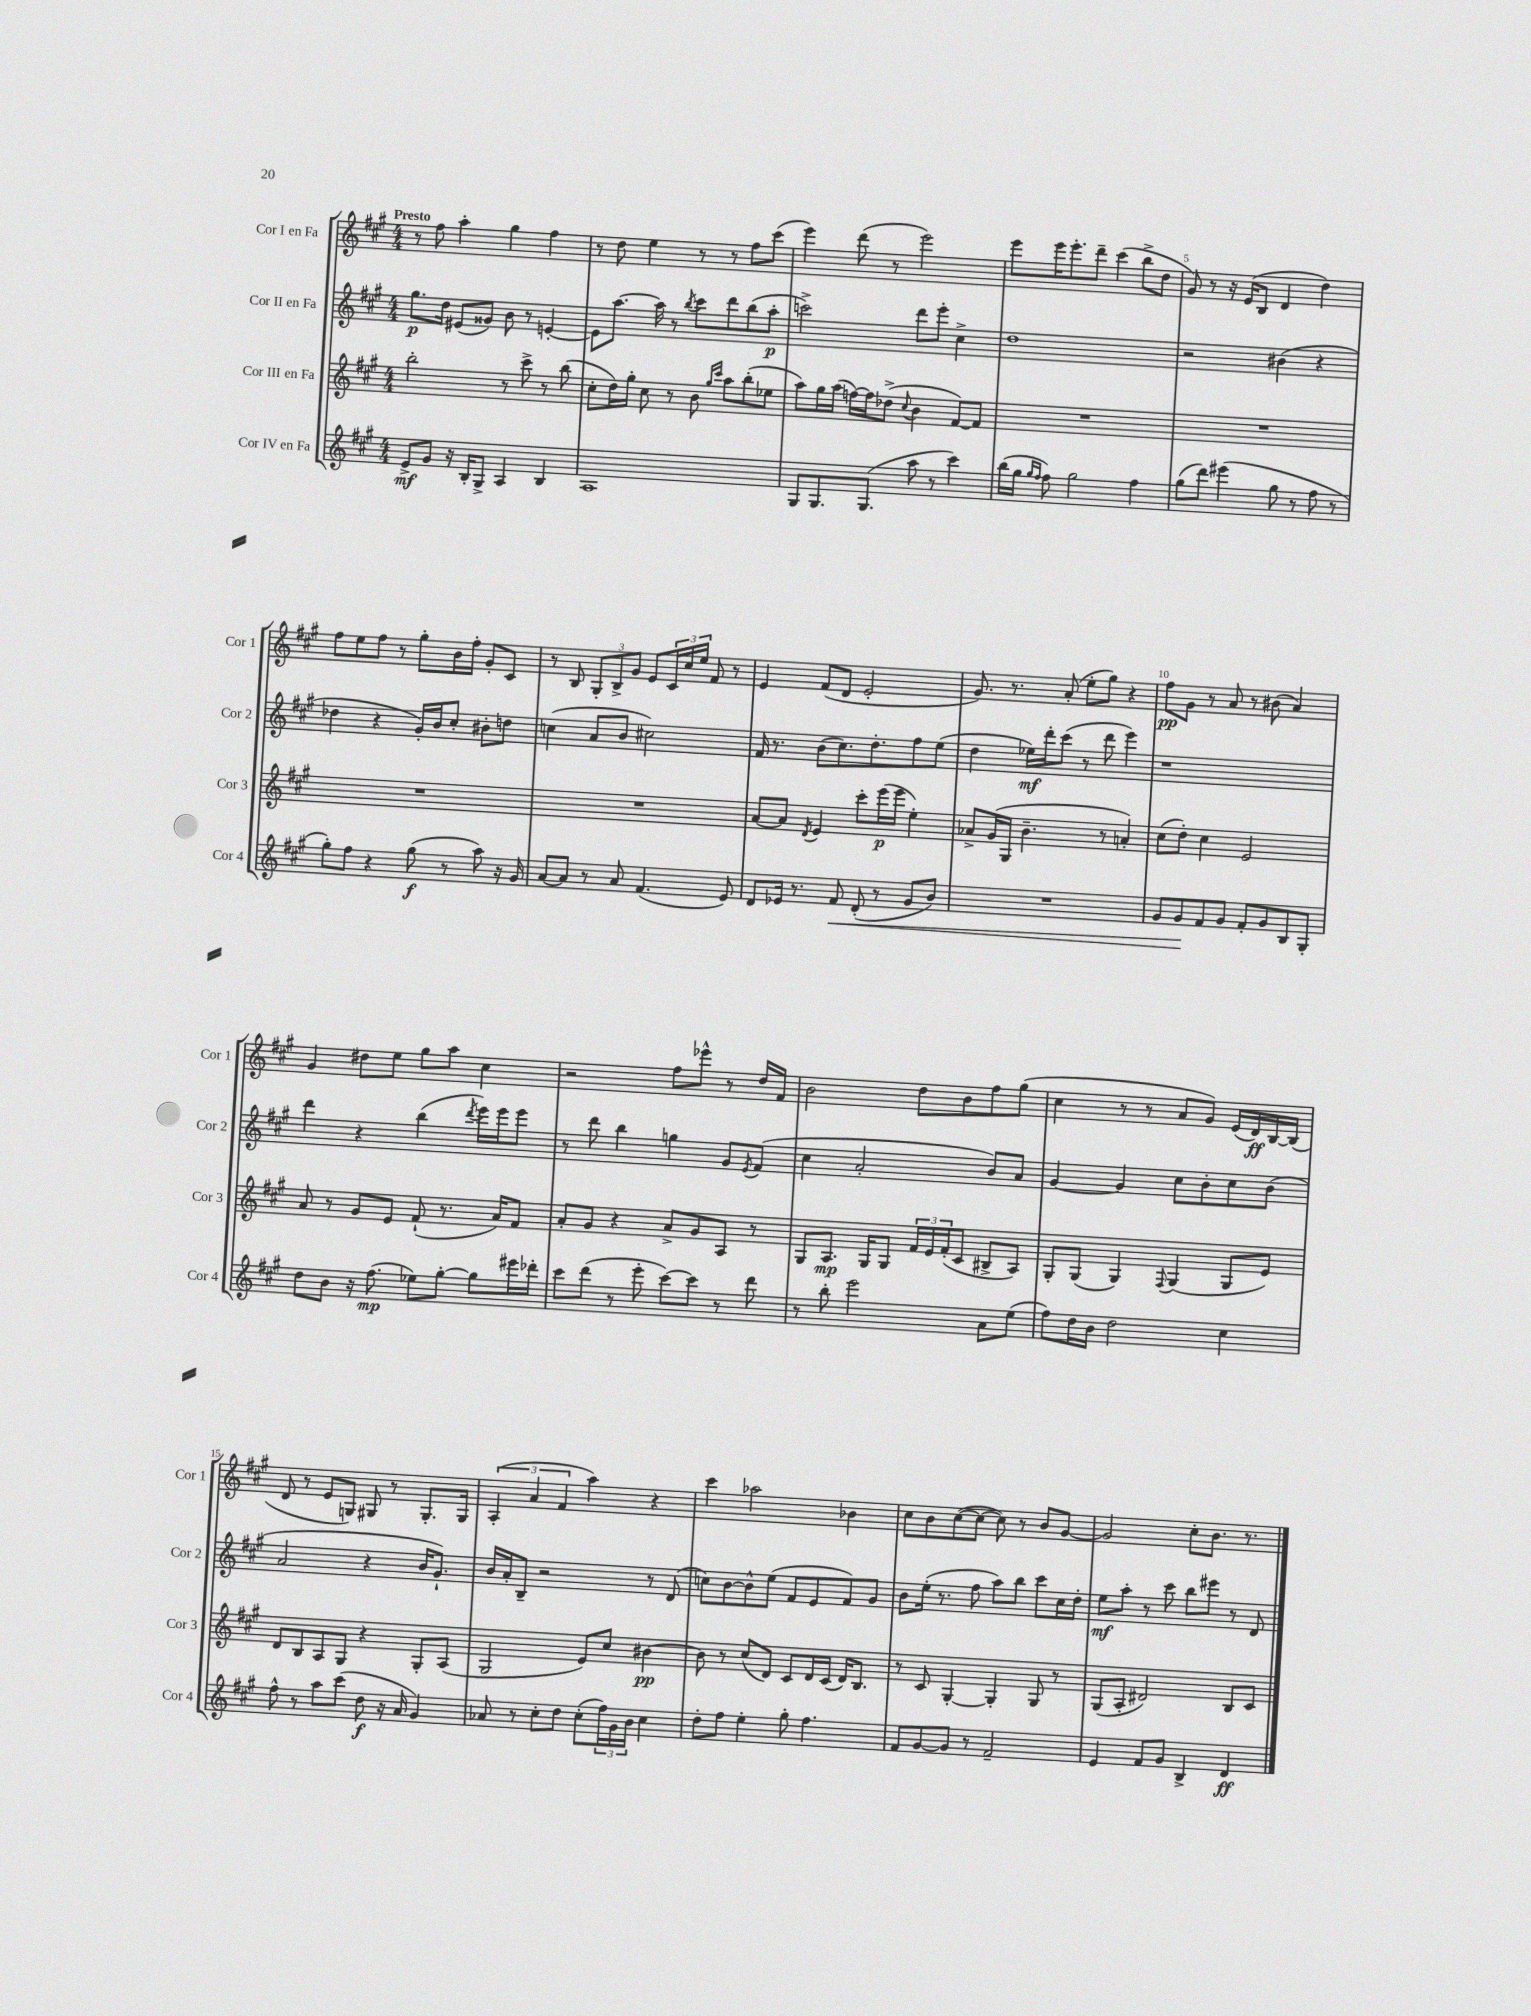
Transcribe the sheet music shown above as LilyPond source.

<<
\new StaffGroup <<
\new Staff = "s0" \with { instrumentName = "Cor I en Fa" shortInstrumentName = "Cor 1" } {
    \clef treble \key a \major \numericTimeSignature \time 4/4 \tempo "Presto"
    r8 fis''8 a''4-. gis''4 fis''4 |
    r8 d''8 e''4 r8 r8 fis''8 cis'''8( |
    e'''4) d'''8( r8 e'''2) |
    e'''8 e'''16 e'''8.-. d'''8-- cis'''4( b''8-> d''8 |
    gis'8) r8 r16 e'16( b8 d'4 d''4) |
    fis''8 e''8 fis''8 r8 gis''8-. b'16 fis''16-. gis'8-. cis'8 |
    r8 b8 \tuplet 3/2 { gis8-. b8-> gis'8 } e'8 \tuplet 3/2 { cis'16 cis''16 e''16 } fis'8 r8 |
    e'4 fis'8( d'8 e'2-. |
    gis'8.) r8. a'8-.( e''8-. gis''8) r4 |
    fis''8\pp gis'8 r8 a'8 r8 bis'8( a'4) |
    gis'4 dis''8 e''8 gis''8 a''8 cis''4 |
    r2 fis''8 ees'''8-^ r8 d''16 fis'16 |
    b'2 d''8 b'8 fis''8 gis''8( |
    cis''4 r8 r8 a'8 gis'8) e'16( d'16\ff) b16~ b16( |
    d'8 r8 e'8 g8) gis8 r8 gis8.-. gis16 |
    \tuplet 3/2 { a4-.( a'4 fis'4 } a''4) r4 |
    cis'''4 aes''2 bes'4 |
    cis''8 b'8 cis''8~( cis''8~ cis''8) r8 b'8 gis'8~ |
    gis'2 cis''8-. b'8. r8. \bar "|." |
}
\new Staff = "s1" \with { instrumentName = "Cor II en Fa" shortInstrumentName = "Cor 2" } {
    \clef treble \key a \major \numericTimeSignature \time 4/4
    gis''8.\p d''16 eis'8( gisis'8) b'8 r8 e'4~-. |
    e'8 a''8.~ a''16 r8 \acciaccatura { b''8 } cis'''8 d'''8 b''8( a''8-.\p |
    c'''2->) d'''8 e'''8-. cis''4-> |
    d''1 |
    r2 bis'4( r4 |
    des''4 r4 gis'16-.) b'16 cis''8-. bis'8-. d''8 |
    c''4( a'8 b'8 cis''2) |
    fis'16 r8. b'8( cis''8.) d''8.-. fis''8 e''8( |
    d''4 ees''16\mf) d'''16-. cis'''8( r8 d'''8 e'''4) |
    r1 |
    d'''4 r4 b''4( \acciaccatura { d'''8 } e'''16) e'''16 e'''8 |
    r8 d'''8 b''4 g''4 gis'8 \acciaccatura { e'8 } fis'8( |
    cis''4 a'2-. b'8) a'8 |
    gis'4~ gis'4 cis''8 b'8-. cis''8 b'8( |
    a'2 r4 b'16 gis'8.-!) |
    b'16 a'16-. b8-- r2 r8 d'8( |
    c''8) b'8~ b'8-^ e''8( fis'8 e'8 fis'8) gis'8 |
    b'8 e''16-.( r8. fis''8 a''8) b''8 cis'''8 cis''16 d''16-. |
    e''8\mf a''8-. r8 cis'''8 b''8 eis'''8 r8 d'8 \bar "|." |
}
\new Staff = "s2" \with { instrumentName = "Cor III en Fa" shortInstrumentName = "Cor 3" } {
    \clef treble \key a \major \numericTimeSignature \time 4/4
    b''2-. r8 cis'''8-> r8 b''8( |
    cis''8-. d''16) gis''16-. cis''8 r8 b'8 \grace { gis''16 cis'''16 } a''8 b''8-.( ees''8 |
    a''8) gis''16 a''16( f''16~) f''16 des''8->( \appoggiatura { cis''8 } b'4 fis'8~) fis'8 |
    R1 |
    R1 |
    R1 |
    R1 |
    a'8~ a'8 \acciaccatura { d'8 } e'4 cis'''8-. e'''16\p( e'''16 e''4-.) |
    aes'8-> gis'16( gis16 b'4.-- r8 a'4-.) |
    cis''8( d''8-.) cis''4 e'2 |
    a'8 r8 gis'8 e'8 fis'8-!( r8. a'16) fis'8 |
    a'8-. gis'8 r4 a'8-> gis'8 a8 r8 |
    gis8 a8.\mp gis16 gis8 \tuplet 3/2 { fis'16 e'16 fis'16-.( } cis'8 bis8-> a8) |
    gis8-. gis8( gis4) \appoggiatura { fis8 } gis4( gis8 e'8) |
    d'8 b8 a8 gis8 r4 gis8-. a8( |
    gis2 e'8) cis''8 bis'4~\pp |
    bis'8 r8 cis''8( d'8) cis'8 d'16 cis'16( d'16) b8. |
    r8 cis'8 gis4~-. gis4-. gis8 r8 |
    gis8( a8-. dis'2) b8 cis'8 \bar "|." |
}
\new Staff = "s3" \with { instrumentName = "Cor IV en Fa" shortInstrumentName = "Cor 4" } {
    \clef treble \key a \major \numericTimeSignature \time 4/4
    e'8->\mf gis'8 r16 b16-. gis8-> a4 b4 |
    a1 |
    gis8 gis8. gis8.( a''8 r8 cis'''4) |
    b''16( gis''16 \grace { gis''16 fis''16 } fis''8) gis''2 fis''4 |
    gis''8( d'''8) eis'''4( gis''8 r8 fis''8 r8 |
    gis''8-.) fis''8 r4 gis''8\f( r8 a''8) r16 gis'16 |
    a'8~ a'8 r8 a'8 fis'4.( e'8) |
    d'8 ees'16 r8. fis'8\< d'8-.( r8 gis'8 b'8) |
    R1 |
    gis'8 gis'8\! fis'8 gis'8 fis'8-. gis'8 b8 gis8-. |
    d''8 b'8 r16 fis''8.\mp( ees''8) gis''8~-. gis''8 eis'''16 des'''16-. |
    cis'''8 d'''8( r8 e'''8-. cis'''8~) cis'''8 r8 d'''8 |
    r8 b''8-. e'''2 a'8 e''8( |
    fis''8) d''16 b'16 d''2 cis''4 |
    fis''8-^ r8 a''8 cis'''8( d''8\f r16 a'16 gis'4) |
    aes'8 r8 cis''8-. d''8 cis''8-.( \tuplet 3/2 { fis''16) gis'16 b'16 } cis''4 |
    d''8-. fis''8 e''4-. gis''8-. fis''4. |
    fis'8 gis'8~ gis'8 r8 fis'2-- |
    e'4 fis'8 gis'8 b4-> d'4\ff \bar "|." |
}
>>
>>
\layout { \context { \Score \override BarNumber.break-visibility = ##(#f #t #t) barNumberVisibility = #(every-nth-bar-number-visible 5) } }
